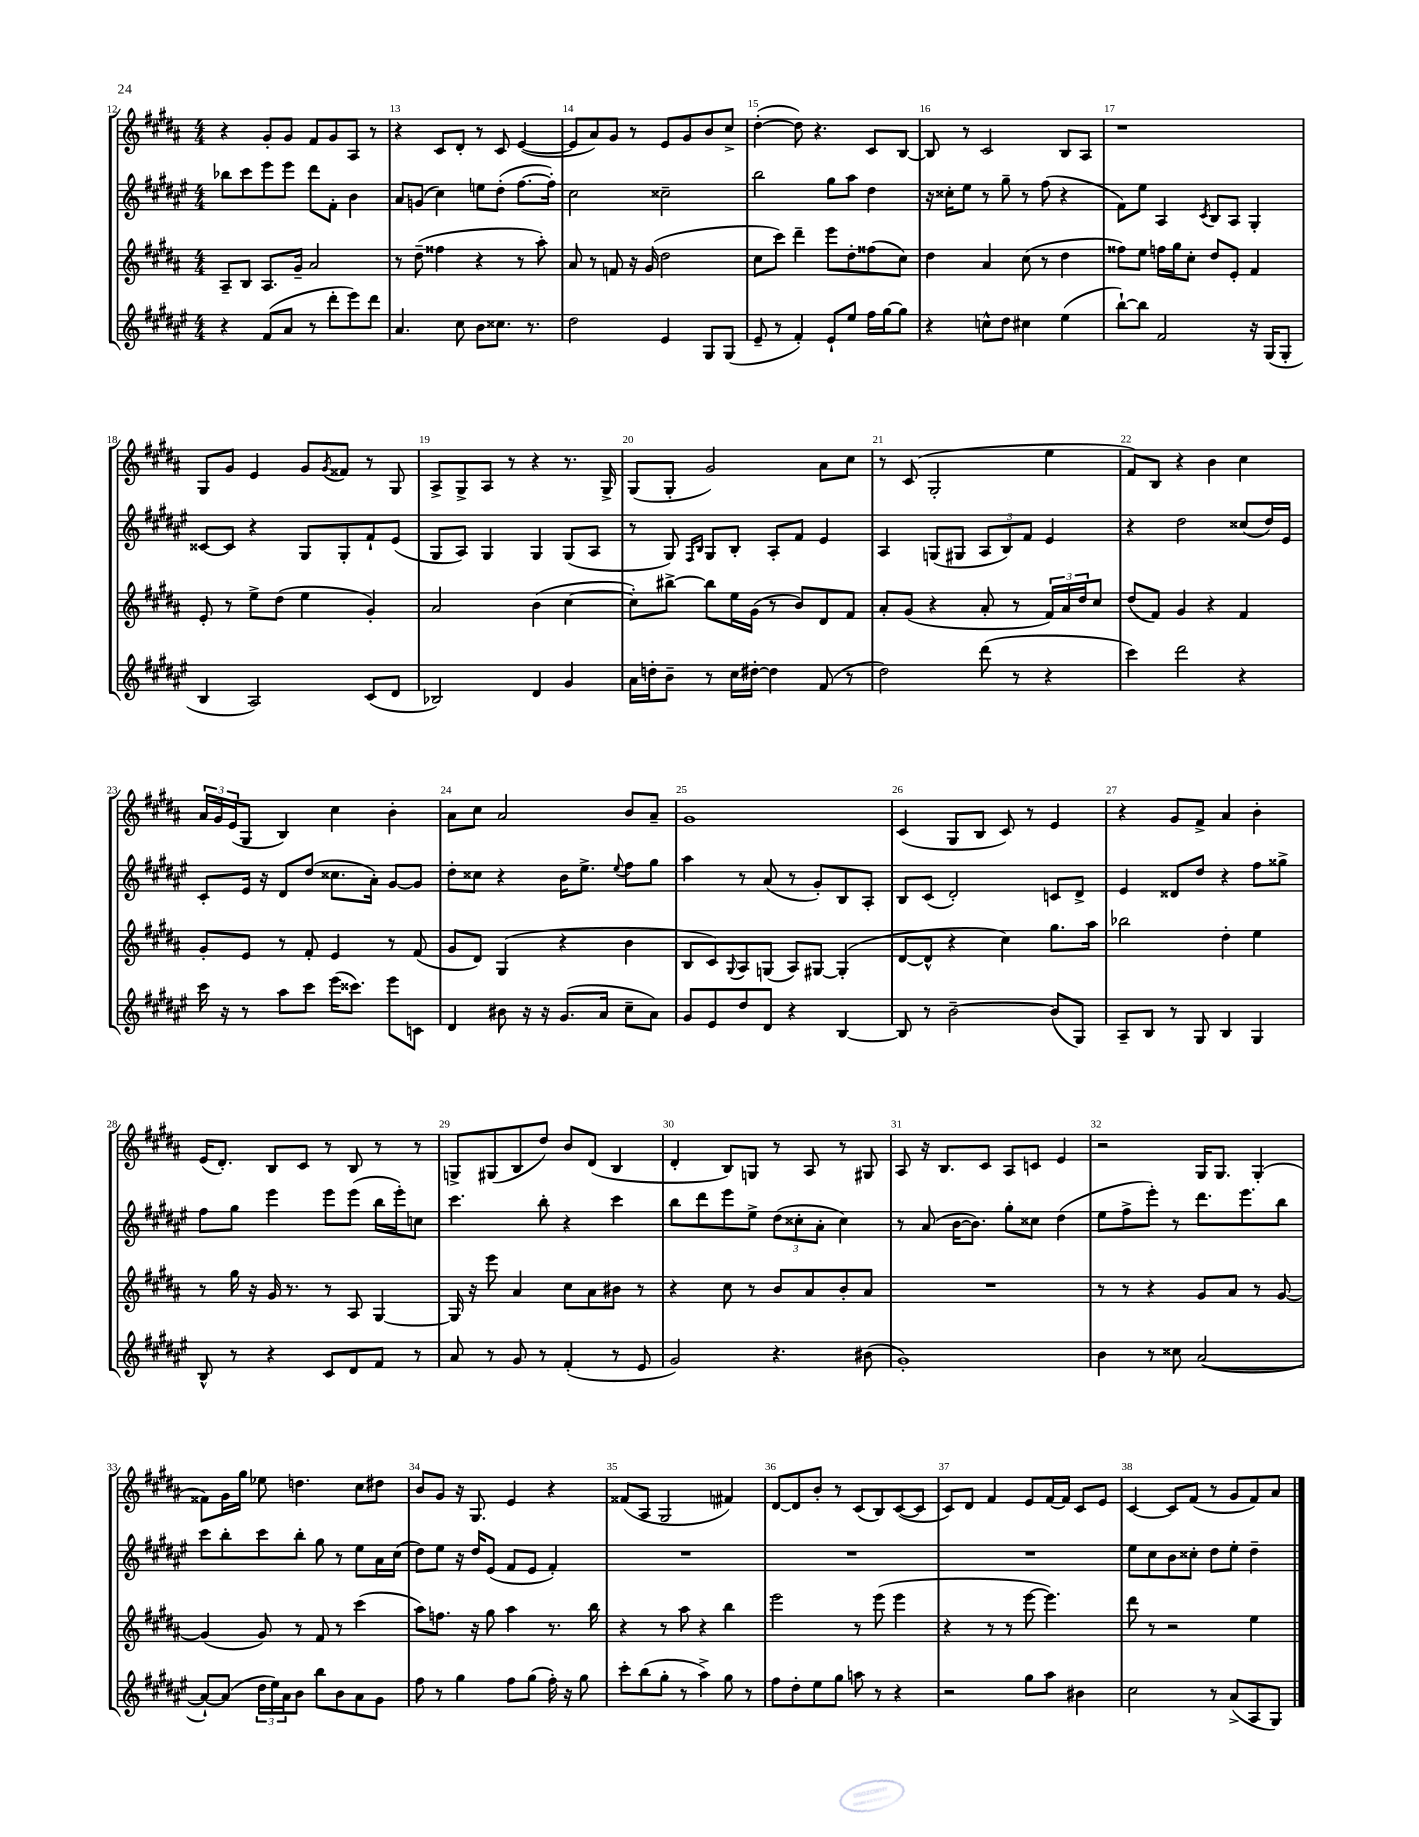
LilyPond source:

<<
\new StaffGroup <<
\new Staff = "s0" {
    \clef treble \key b \major \numericTimeSignature \time 4/4
    r4 gis'8-. gis'8 fis'8 gis'8 ais8 r8 |
    r4 cis'8 dis'8-. r8 cis'8 e'4~( |
    e'8 ais'8) gis'8 r8 e'8 gis'8 b'8 cis''8-> |
    dis''4~-.( dis''8) r4. cis'8 b8~ |
    b8 r8 cis'2 b8 ais8 |
    r1 |
    gis8 gis'8 e'4 gis'8 \acciaccatura { gis'8 } fisis'8 r8 gis8 |
    ais8-> gis8-> ais8 r8 r4 r8. gis16-> |
    gis8( gis8-. gis'2) ais'8 cis''8 |
    r8 cis'8( gis2-. e''4 |
    fis'8) b8 r4 b'4 cis''4 |
    \tuplet 3/2 { ais'16 gis'16 e'16( } gis8 b4) cis''4 b'4-. |
    ais'8 cis''8 ais'2 b'8 ais'8-- |
    gis'1 |
    cis'4( gis8 b8 cis'8) r8 e'4 |
    r4 gis'8 fis'8-> ais'4 b'4-. |
    e'16( dis'8.-.) b8 cis'8 r8 b8 r8 r8 |
    g8-> gis8( b8 dis''8) b'8 dis'8( b4 |
    dis'4-. b8) g8 r8 ais8 r8 gis8 |
    ais8 r16 b8. cis'8 ais8 c'8 e'4 |
    r2 gis16 gis8. gis4-.( |
    fisis'8) gis'16 gis''16 ees''8 d''4. cis''8 dis''8 |
    b'8 gis'8 r16 gis8. e'4 r4 |
    fisis'8( ais8 gis2 fis'4) |
    dis'8~ dis'8 b'8-. r8 cis'8( b8) cis'8~( cis'8 |
    cis'8) dis'8 fis'4 e'8 fis'16~ fis'16 cis'8 e'8 |
    cis'4~ cis'8 fis'8( r8 gis'8 fis'8) ais'8 \bar "|." |
}
\new Staff = "s1" {
    \clef treble \key fis \major \numericTimeSignature \time 4/4
    bes''8 cis'''8 eis'''8 eis'''8 dis'''8 fis'8-. b'4 |
    ais'8 g'8( cis''4) e''8 dis''8-.( fis''8.~ fis''16-.) |
    cis''2 cisis''2-- |
    b''2 gis''8 ais''8 dis''4 |
    r16 cisis''16-. eis''8 r8 gis''8-- r8 fis''8( r4 |
    fis'8) eis''8 ais4 \acciaccatura { cis'8 } b8 ais8 gis4-. |
    cisis'8~ cisis'8 r4 gis8 gis8-. fis'8-! eis'8( |
    gis8 ais8) gis4 gis4 gis8( ais8 |
    r8 gis8) \grace { fis16 b16 } gis8 b8-. ais8-. fis'8 eis'4 |
    ais4 g8( gis8 \tuplet 3/2 { ais8 b8) fis'8 } eis'4 |
    r4 dis''2 cisis''8( dis''16) eis'16 |
    cis'8-. eis'16 r16 dis'8 dis''8( cisis''8. ais'16-.) gis'8~ gis'8 |
    dis''8-. cisis''8 r4 b'16 eis''8.-> \appoggiatura { eis''8 } fis''8 gis''8 |
    ais''4 r8 ais'8( r8 gis'8-.) b8 ais8-. |
    b8 cis'8( dis'2-.) c'8 dis'8-> |
    eis'4 disis'8 dis''8 r4 fis''8 gisis''8-> |
    fis''8 gis''8 eis'''4 eis'''8 eis'''8( b''16 eis'''16-.) c''8 |
    cis'''4. b''8-. r4 cis'''4 |
    b''8 dis'''8 eis'''8 eis''8-> \tuplet 3/2 { dis''8( cisis''8-. ais'8-. } cisis''4) |
    r8 ais'8( b'16~ b'8.) gis''8-. cisis''8 dis''4( |
    eis''8 fis''8-> eis'''8-.) r8 dis'''8. eis'''8. b''8 |
    cis'''8 b''8-. cis'''8 b''8-. gis''8 r8 eis''8 ais'16 cis''16( |
    dis''8) eis''8 r16 dis''16 eis'8( fis'8 eis'8 fis'4-.) |
    R1 |
    R1 |
    R1 |
    eis''8 cis''8 b'8 cisis''8-. dis''8 eis''8-. dis''4-- \bar "|." |
}
\new Staff = "s2" {
    \clef treble \key b \major \numericTimeSignature \time 4/4
    ais8-- b8 ais8. gis'16-- ais'2 |
    r8 dis''8--( fisis''4 r4 r8 ais''8-.) |
    ais'8 r8 f'8 r16 gis'16( dis''2 |
    cis''8 cis'''8) dis'''4-- e'''8 dis''8-. fisis''8( cis''8) |
    dis''4 ais'4 cis''8( r8 dis''4 |
    fisis''8) e''8 f''16 gis''16 cis''8-. dis''8 e'8-. fis'4 |
    e'8-. r8 e''8-> dis''8( e''4 gis'4-.) |
    ais'2 b'4( cis''4~ |
    cis''8-.) bis''8~-> bis''8 e''16 gis'16( r8 b'8) dis'8 fis'8 |
    ais'8-. gis'8( r4 ais'8-. r8 \tuplet 3/2 { fis'16) ais'16 dis''16 } cis''8 |
    dis''8( fis'8) gis'4 r4 fis'4 |
    gis'8-. e'8 r8 fis'8-. e'4 r8 fis'8( |
    gis'8 dis'8) gis4( r4 b'4 |
    b8 cis'8) \appoggiatura { gis8 } ais8 g8( ais8) gis8~ gis4-.( |
    dis'8~ dis'8-^ r4 cis''4) gis''8. ais''16 |
    bes''2 dis''4-. e''4 |
    r8 gis''16 r16 gis'16 r8. r8 ais8 gis4~ |
    gis16 r16 e'''8 ais'4 cis''8 ais'8 bis'8 r8 |
    r4 cis''8 r8 b'8 ais'8 b'8-. ais'8 |
    R1 |
    r8 r8 r4 gis'8 ais'8 r8 gis'8~ |
    gis'4( gis'8) r8 fis'8 r8 cis'''4( |
    ais''8) f''8. r16 gis''8 ais''4 r8. b''16 |
    r4 r8 ais''8 r4 b''4 |
    e'''2 r8 e'''8( e'''4 |
    r4 r8 r8 e'''8~ e'''4.) |
    dis'''8 r8 r2 e''4 \bar "|." |
}
\new Staff = "s3" {
    \clef treble \key fis \major \numericTimeSignature \time 4/4
    r4 fis'8( ais'8 r8 dis'''8-. eis'''8) dis'''8 |
    ais'4. cis''8 b'8 cisis''8. r8. |
    dis''2 eis'4 gis8 gis8( |
    eis'8-- r8 fis'4-.) eis'8-! eis''8 fis''16 gis''16~ gis''8 |
    r4 c''8-^ dis''8 cis''4 eis''4( |
    b''8~-!) b''8 fis'2 r16 gis16( gis8-. |
    b4 ais2) cis'8( dis'8 |
    bes2) dis'4 gis'4 |
    ais'16 d''16-. b'8-- r8 cis''16 dis''16~-. dis''4 fis'8( r8 |
    dis''2) dis'''8( r8 r4 |
    cis'''4) dis'''2 r4 |
    cis'''16 r16 r8 ais''8 cis'''8 eis'''16( cisis'''8.) eis'''8 c'8 |
    dis'4 bis'8 r16 r16 gis'8.( ais'16 cis''8-- ais'8) |
    gis'8 eis'8 dis''8 dis'8 r4 b4~ |
    b8 r8 b'2~-- b'8( gis8) |
    ais8-- b8 r8 gis8 b4 gis4 |
    b8-^ r8 r4 cis'8 dis'8 fis'8 r8 |
    ais'8 r8 gis'8 r8 fis'4-.( r8 eis'8 |
    gis'2) r4. bis'8( |
    gis'1-.) |
    b'4 r8 cisis''8 ais'2~( |
    ais'8~-!) ais'8( \tuplet 3/2 { dis''16 eis''16) ais'16 } b'8 b''8 b'8 ais'8 gis'8 |
    fis''8 r8 gis''4 fis''8 gis''8( fis''16-.) r16 gis''8 |
    cis'''8-. b''8( gis''8-. r8 ais''4->) gis''8 r8 |
    fis''8 dis''8-. eis''8 gis''8 a''8 r8 r4 |
    r2 gis''8 ais''8 bis'4 |
    cis''2 r8 ais'8->( ais8 gis8) \bar "|." |
}
>>
>>
\layout { \context { \Score currentBarNumber = #12 \override BarNumber.break-visibility = ##(#f #t #t) barNumberVisibility = #all-bar-numbers-visible } }
